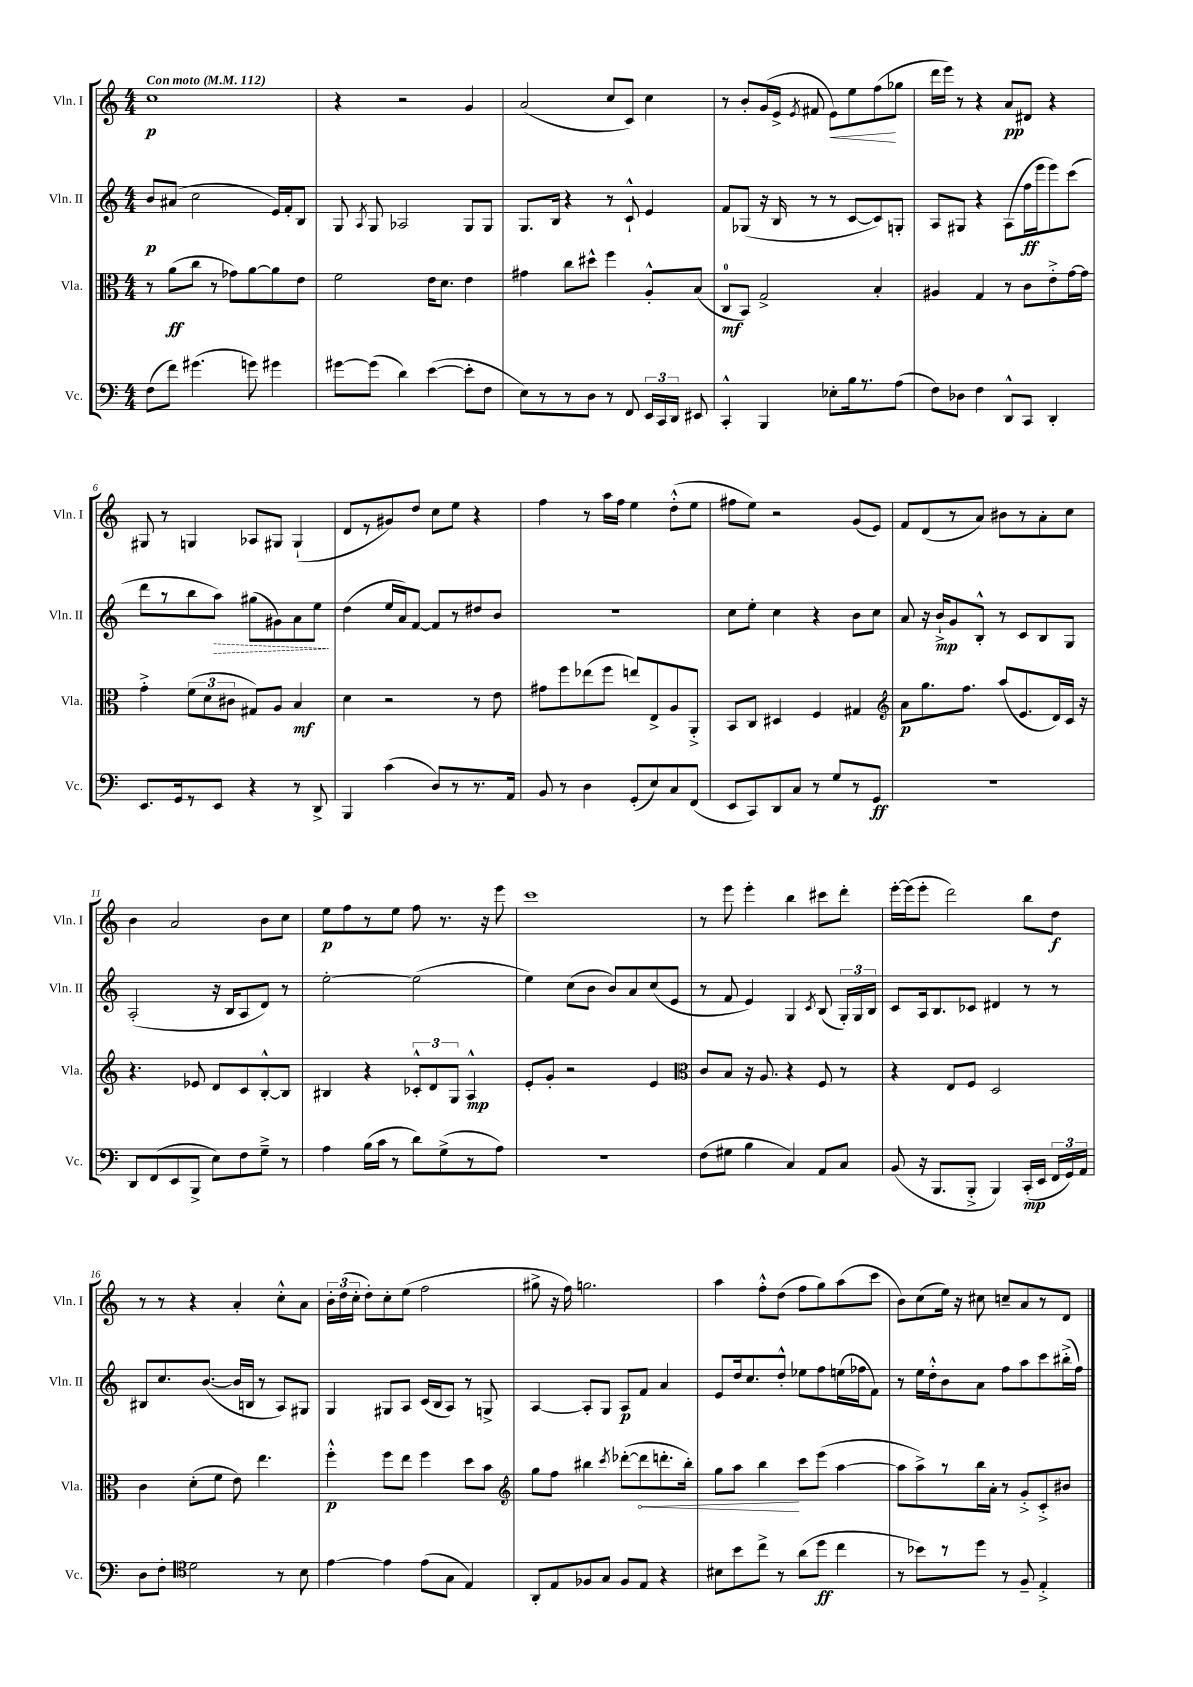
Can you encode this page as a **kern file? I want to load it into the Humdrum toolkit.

**kern	**dynam	**kern	**dynam	**kern	**dynam	**kern	**dynam
*part4	*part4	*part3	*part3	*part2	*part2	*part1	*part1
*staff4	*staff4	*staff3	*staff3	*staff2	*staff2	*staff1	*staff1
*I"Vc.	*	*I"Vla.	*	*I"Vln. II	*	*I"Vln. I	*
*I'Vc.	*	*I'Vla.	*	*I'Vln. II	*	*I'Vln. I	*
*clefF4	*	*clefC3	*	*clefG2	*	*clefG2	*
*k[]	*	*k[]	*	*k[]	*	*k[]	*
*M4/4	*	*M4/4	*	*M4/4	*	*M4/4	*
*MM112	*	*MM112	*	*MM112	*	*MM112	*
=1	=1	=1	=1	=1	=1	=1	=1
!	!	!	!	!	!	!LO:TX:a:B:t=Con moto	!
(8F\L	.	8r	.	8b/L	p	1cc	p
8f\J)	.	(8a\L	ff	(8a#X/J	.	.	.
(4.g#X\	.	8cc\J	.	2cc\	.	.	.
.	.	8r	.	.	.	.	.
.	.	8g-X\L)	.	.	.	.	.
8gn\)	.	[8a\	.	.	.	.	.
4g#X\	.	8a\]	.	16e/LL)	.	.	.
.	.	.	.	16f'/J	.	.	.
.	.	8e\J	.	8B/J	.	.	.
=2	=2	=2	=2	=2	=2	=2	=2
[8g#X\L	.	2f\	.	8G/	.	4r	.
.	.	.	.	8qA/	.	.	.
(8g#\J]	.	.	.	8G/	.	.	.
4d\)	.	.	.	2A-X/	.	2r	.
([4e\	.	16e\KL	.	.	.	.	.
.	.	8.d\J	.	.	.	.	.
8e'\L]	.	4e\	.	8G/L	.	4g/	.
8F\J	.	.	.	8G/J	.	.	.
=3	=3	=3	=3	=3	=3	=3	=3
8E\L)	.	4g#X\	.	8.G/L	.	(2a/	.
8r	.	.	.	.	.	.	.
.	.	.	.	16B/Jk	.	.	.
8r	.	8cc\L	.	4r	.	.	.
8D\J	.	8dd#X^^\J	.	.	.	.	.
8r	.	4ff\	.	8r	.	8cc/L	.
8FF/	.	.	.	8c`^^/	.	8c/J)	.
24EE/LL	.	8A'^^/L	.	4e/	.	4cc\	.
24CC/	.	.	.	.	.	.	.
24DD/JJ	.	.	.	.	.	.	.
8EE#X/	.	(8B/J	.	.	.	.	.
=4	=4	=4	=4	=4	=4	=4	=4
4CC'^^/	.	8C/L	mf	8f/L	.	8r	.
.	.	8BB/J)	.	(8G-X/J	.	8b'/L	.
4BBB/	.	2G^/	.	16r	.	(16g/L	.
.	.	.	.	16B/	.	16e^/JJ	.
.	.	.	.	.	.	8qe/	.
.	.	.	.	8r	.	8f#X/	.
!	!	!	!	!	!	!	!LO:HP:b
8E-X'\L	.	.	.	8r	.	8e\L)	<
16B\k	.	.	.	[8c/L	.	8ee\	.
8.r	.	.	.	.	.	.	.
.	.	4B'/	.	8c/])	.	(8ff\	.
(8A\J	.	.	.	8Gn'/J	.	8gg-X\J	[
=5	=5	=5	=5	=5	=5	=5	=5
8F\L)	.	4A#X/	.	8A/L	.	16ddd\LL	.
.	.	.	.	.	.	16eee\JJ)	.
8D-X\J	.	.	.	8G#X/J	.	8r	.
4F\	.	4G/	.	4r	.	4r	.
8DD^^/L	.	8r	.	(8A\L	.	8a/L	pp
8CC/J	.	8c\L	.	16ff\L	ff	8d#X/J	.
.	.	.	.	16eee\J	.	.	.
4DD'/	.	8e'^\	.	8eee\)	.	4r	.
.	.	[16g\L	.	(8ccc\J	.	.	.
.	.	16g\JJ]	.	.	.	.	.
!!LO:LB:g=z
=6	=6	=6	=6	=6	=6	=6	=6
8.EE/L	.	4g'^\	.	8ddd\L	.	8G#X/	.
.	.	.	.	8r	.	8r	.
16GG/k	.	.	.	.	.	.	.
8r	.	(12f\L	.	8bb\	.	4Gn/	.
.	.	12d\	.	.	.	.	.
!	!	!	!	!	!LO:HP:b	!	!
8EE/J	.	.	.	8aa\J)	>	.	.
.	.	12c#X\J	.	.	.	.	.
4r	.	8G#X/L)	.	(8gg#X\L	.	8A-X/L	.
.	.	8A/J	.	8g#X\)	.	8G#X/J	.
8r	.	4B/	mf	8a\	.	(4G#`/	.
8DD^/	.	.	.	8ee\J	.	.	.
.	.	.	.	.	]	.	.
=7	=7	=7	=7	=7	=7	=7	=7
4BBB/	.	4d\	.	(4dd\	.	8d/L	.
.	.	.	.	.	.	8r	.
(4c\	.	2r	.	16ee/LL	.	8g#X/)	.
.	.	.	.	16a/J)	.	.	.
.	.	.	.	[8f/J	.	8dd/J	.
8D/L)	.	.	.	8f/L]	.	8cc\L	.
8r	.	.	.	8r	.	8ee\J	.
8.r	.	8r	.	8dd#X/	.	4r	.
.	.	8e\	.	8b/J	.	.	.
16AA/Jk	.	.	.	.	.	.	.
=8	=8	=8	=8	=8	=8	=8	=8
8BB/	.	8g#X\L	.	1r	.	4ff\	.
8r	.	8ff\	.	.	.	.	.
4D\	.	(8ee-X\	.	.	.	8r	.
.	.	8ff\J	.	.	.	16aa\LL	.
.	.	.	.	.	.	16ff\JJ	.
(8GG'/L	.	8een/L)	.	.	.	4ee\	.
8E/)	.	8E^/	.	.	.	.	.
8C/	.	8A/	.	.	.	(8dd'^^\L	.
(8FF/J	.	8AA'^/J	.	.	.	8ee\J	.
=9	=9	=9	=9	=9	=9	=9	=9
8EE/L	.	8BB/L	.	8cc\L	.	8ff#X\L	.
8CC/)	.	8C/J	.	8ee'\J	.	8ee\J)	.
8DD/	.	4D#X/	.	4cc\	.	2r	.
8C/J	.	.	.	.	.	.	.
8r	.	4F/	.	4r	.	.	.
8G/L	.	.	.	.	.	.	.
8r	.	4G#X/	.	8b\L	.	(8g/L	.
8GG/J	ff	.	.	8cc\J	.	8e/J)	.
=10	=10	=10	=10	=10	=10	=10	=10
*	*	*clefG2	*	*	*	*	*
1r	.	8a\L	p	8a/	.	8f/L	.
.	.	8.gg\	.	16r	.	(8d/	.
.	.	.	.	16b`^/KL	mp	.	.
.	.	.	.	8g/	.	8r	.
.	.	8.ff\J	.	.	.	.	.
.	.	.	.	8B'^^/J	.	8a/J)	.
.	.	(8aa/L	.	8r	.	8b#X\L	.
.	.	8.e/	.	8c/L	.	8r	.
.	.	.	.	8B/	.	8a'\	.
.	.	16d/L)	.	.	.	.	.
.	.	16c/JJ	.	8G/J	.	8cc\J	.
.	.	16r	.	.	.	.	.
!!LO:LB:g=z
=11	=11	=11	=11	=11	=11	=11	=11
8DD/L	.	4.r	.	(2A'/	.	4b\	.
(8FF/	.	.	.	.	.	.	.
8EE/	.	.	.	.	.	2a/	.
8BBB^/J	.	8e-X/	.	.	.	.	.
8E\L)	.	8d/L	.	16r	.	.	.
.	.	.	.	16B/KL	.	.	.
8F\	.	8c/	.	8A/	.	.	.
8G~^\J	.	[8B'^^/	.	8d/J)	.	8b\L	.
8r	.	8B/J]	.	8r	.	8cc\J	.
=12	=12	=12	=12	=12	=12	=12	=12
4A\	.	4B#X/	.	[2ee'\	.	8ee\L	p
.	.	.	.	.	.	8ff\	.
(16B\LL	.	4r	.	.	.	8r	.
16c\JJ	.	.	.	.	.	.	.
8r	.	.	.	.	.	8ee\J	.
8d\L)	.	12c-X'^^/L	.	(2ee\]	.	8ff\	.
.	.	12d/	.	.	.	.	.
(8G^\	.	.	.	.	.	8.r	.
.	.	12G/J	.	.	.	.	.
8r	.	4A^^/	mp	.	.	.	.
.	.	.	.	.	.	16r	.
8A\J)	.	.	.	.	.	8eee\	.
=13	=13	=13	=13	=13	=13	=13	=13
1r	.	8e'/L	.	4ee\)	.	1ccc	.
.	.	8g'/J	.	.	.	.	.
.	.	2r	.	(8cc\L	.	.	.
.	.	.	.	8b\J	.	.	.
.	.	.	.	8b/L)	.	.	.
.	.	.	.	8a/	.	.	.
.	.	4e/	.	(8cc/	.	.	.
.	.	.	.	8e/J	.	.	.
=14	=14	=14	=14	=14	=14	=14	=14
*	*	*clefC3	*	*	*	*	*
(8F\L	.	8c/L	.	8r	.	8r	.
8G#X\J	.	8B/J	.	8f/	.	8eee\	.
4B\	.	16r	.	4e/)	.	4eee'\	.
.	.	8.A/	.	.	.	.	.
4C/)	.	4r	.	4G/	.	4bb\	.
.	.	.	.	8qc/	.	.	.
8AA/L	.	8F/	.	(8B/	.	8ccc#X\L	.
8C/J	.	8r	.	24G'/LL)	.	8ddd'\J	.
.	.	.	.	24G/	.	.	.
.	.	.	.	24B/JJ	.	.	.
=15	=15	=15	=15	=15	=15	=15	=15
(8BB/	.	4r	.	8c/L	.	[16eee'\LL	.
.	.	.	.	.	.	(16eee\J]	.
16r	.	.	.	16A/k	.	8eee'\J	.
8.BBB/L	.	.	.	8.B/	.	.	.
.	.	8E/L	.	.	.	2ddd\)	.
8BBB'^/J	.	8F/J	.	8c-X/J	.	.	.
4BBB/)	.	2D/	.	4d#X/	.	.	.
(16CC'/LL	mp	.	.	8r	.	8bb\L	.
16EE/JJ	.	.	.	.	.	.	.
24FF/LL	.	.	.	8r	.	8dd\J	f
24GG/)	.	.	.	.	.	.	.
24AA/JJ	.	.	.	.	.	.	.
!!LO:LB:g=z
=16	=16	=16	=16	=16	=16	=16	=16
8D\L	.	4c\	.	8B#X/L	.	8r	.
8F'\J	.	.	.	8.cc/	.	8r	.
*clefC4	*	*	*	*	*	*	*
2d\	.	(8d'\L	.	.	.	4r	.
.	.	.	.	([8.b/J	.	.	.
.	.	8f\J	.	.	.	.	.
.	.	8e\)	.	16b/LL]	.	4a'/	.
.	.	.	.	16Bn/JJ	.	.	.
.	.	4.ee\	.	8r	.	.	.
8r	.	.	.	8A/L)	.	8cc'^^\L	.
8B\	.	.	.	8G#X/J	.	8a\J	.
=17	=17	=17	=17	=17	=17	=17	=17
[4e\	.	4ff'^^\	p	4G/	.	24b'\LL	.
.	.	.	.	.	.	(24dd\	.
.	.	.	.	.	.	24cc'\JJ	.
.	.	.	.	.	.	8dd'\L)	.
4e\]	.	8ff\L	.	8G#X/L	.	8cc'\	.
.	.	8ee\J	.	8A/J	.	(8ee\J	.
(8e\L	.	4ff\	.	(16c/LL	.	2ff\	.
.	.	.	.	16B/J	.	.	.
8G\J	.	.	.	8A/J)	.	.	.
4E/)	.	8dd\L	.	8r	.	.	.
.	.	8b\J	.	8Gn^/	.	.	.
=18	=18	=18	=18	=18	=18	=18	=18
*	*	*clefG2	*	*	*	*	*
8AA'/L	.	8gg\L	.	[4A/	.	8gg#X^\	.
8E/	.	8ff\J	.	.	.	16r	.
.	.	.	.	.	.	16ff\)	.
8F-X/	.	4bb#X\	.	8A'/L]	.	2.ggn\	.
8G/J	.	.	.	8G/J	.	.	.
.	.	8qccc/	.	.	.	.	.
8F-/L	.	([8ddd-X'\L	.	8A/L	p	.	.
!	!	!	!LO:HP:b	!	!	!	!
8E/J	.	8ddd-\]	<	8f/J	.	.	.
4r	.	8.dddn'\	.	4a/	.	.	.
.	.	16bb#'\Jk)	.	.	.	.	.
=19	=19	=19	=19	=19	=19	=19	=19
8B#X\L	.	8gg\L	.	8e/L	.	4aa\	.
8b\	.	8aa\J	.	16dd/k	.	.	.
.	.	.	.	8.cc/	.	.	.
8cc^\J	.	4bb\	.	.	.	8ff'^^\L	.
8r	.	.	.	8dd'^^/J	.	(8dd\J	.
(8a\L	.	8ccc\L	[	8ee-X\L	.	8ff\L	.
8dd\J	ff	(8eee\J	.	8ff\	.	8gg\)	.
4cc\	.	[4aa\	.	(16een\L	.	(8aa\	.
.	.	.	.	16ff-X\J	.	.	.
.	.	.	.	8f\J)	.	8ccc\J	.
=20	=20	=20	=20	=20	=20	=20	=20
8r	.	8aa\L]	.	8r	.	8b\L)	.
8b-X\L)	.	8aa^\)	.	16ee\LL	.	(8cc\	.
.	.	.	.	16dd'^^\J	.	.	.
8r	.	8r	.	8b\	.	16ee\Jk)	.
.	.	.	.	.	.	16r	.
8dd\J	.	16bb\L	.	8a\J	.	8cc#X\	.
.	.	16a'\JJ	.	.	.	.	.
8r	.	8r	.	8ff\L	.	8ccn~/L	.
8F~/	.	8g'^/L	.	8aa\	.	8a/	.
4E'^/	.	8c'^/	.	8ccc\	.	8r	.
.	.	8b#X/J	.	(16bb#X'^\L	.	8d/J	.
.	.	.	.	16ff\JJ)	.	.	.
==	==	==	==	==	==	==	==
*-	*-	*-	*-	*-	*-	*-	*-
